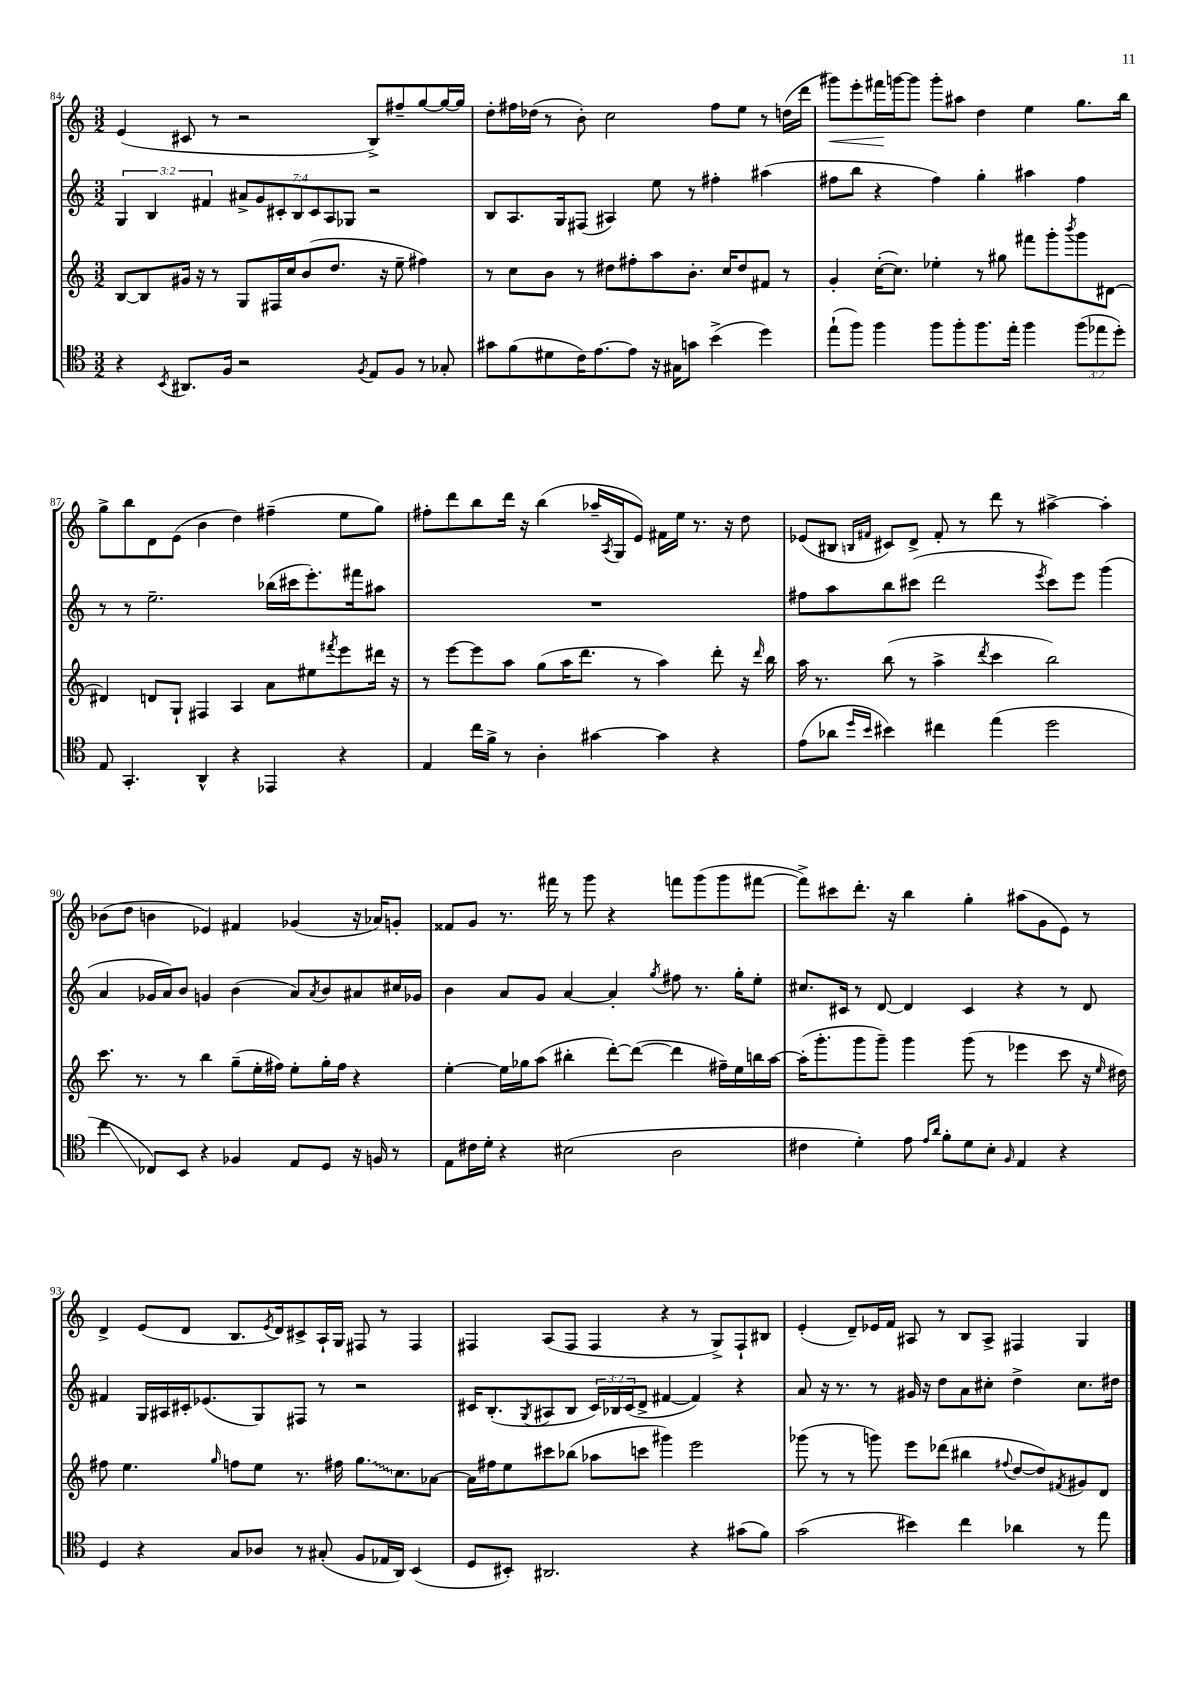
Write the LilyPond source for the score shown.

<<
\new StaffGroup <<
\new Staff = "s0" {
    \clef treble \key c \major \numericTimeSignature \time 3/2
    e'4( cis'8 r8 r2 b8->) fis''8-- g''8~ g''16~ g''16 |
    d''8-. fis''16 des''16( r8 b'8-.) c''2 fis''8 e''8 r8 d''16( d'''16 |
    gis'''8\<) e'''8-. fis'''16\! g'''16~ g'''8 g'''8-. ais''8 d''4 e''4 g''8. b''16 |
    g''8-> b''8 d'8 e'8( b'4 d''4) fis''4--( e''8 g''8) |
    fis''8-. d'''8 b''8 d'''16 r16 b''4( aes''16-- \acciaccatura { a8 } g16 e'8) fis'16 e''16 r8. r16 d''8 |
    ees'8( bis8 \grace { b16 fis'16 } cis'8) d'8-> fis'8-. r8 d'''8 r8 ais''4~-> ais''4-. |
    bes'8( d''8 b'4 ees'4) fis'4 ges'4( r16 aes'16) g'8-. |
    fisis'8 g'8 r8. fis'''16 r8 g'''8 r4 f'''8 g'''8( g'''8 fis'''8~ |
    fis'''8->) cis'''8 d'''8.-. r16 b''4 g''4-. ais''8( g'8 e'8) r8 |
    d'4-> e'8( d'8 b8. \acciaccatura { e'8 } d'16) cis'8-> a16-! g16 fis8 r8 fis4 |
    fis4 a8( fis8 fis4 r4 r8 g8->) fis8-! bis8 |
    e'4-.( d'8--) ees'16 f'16 ais8 r8 b8 ais8-> fis4 g4 \bar "|." |
}
\new Staff = "s1" {
    \clef treble \key c \major \numericTimeSignature \time 3/2 \override Staff.TupletNumber.text = #tuplet-number::calc-fraction-text
    \tuplet 3/2 { g4 b4 fis'4 } \tuplet 7/4 { ais'8-> g'8 cis'8-. b8 cis'8 a8 ges8 } r2 |
    b8 a8. g16 fis8( ais4) e''8 r8 fis''4-. ais''4( |
    fis''8 b''8 r4 fis''4) g''4-. ais''4 fis''4 |
    r8 r8 e''2.-- bes''16( cis'''16 e'''8.-.) fis'''16 ais''8 |
    R1. |
    fis''8 a''8 b''8 cis'''8( d'''2 \acciaccatura { e'''8 } cis'''8) e'''8 g'''4( |
    a'4 ges'16 a'16) b'8 g'4 b'4( a'8) \acciaccatura { a'8 } b'8 ais'8 cis''16 ges'16 |
    b'4 a'8 g'8 a'4~ a'4-. \acciaccatura { g''8 } fis''8 r8. g''16-. e''8-. |
    cis''8. cis'16 r8 d'8~ d'4 cis'4 r4 r8 d'8 |
    fis'4 g16 ais16 cis'16-. ees'8.( g8) fis8 r8 r2 |
    cis'16 b8.-.( \acciaccatura { g8 } ais8 b8 \tuplet 3/2 { cis'16) bes16 cis'16( } d'8-> fis'4~ fis'4) r4 |
    a'8 r16 r8. r8 gis'16 r16 d''8 a'8 cis''8-. d''4-> cis''8. dis''16 \bar "|." |
}
\new Staff = "s2" {
    \clef treble \key c \major \numericTimeSignature \time 3/2
    b8~ b8 gis'16 r16 r8 g8 fis16 c''16 b'8( d''8. r16 e''8-- fis''4) |
    r8 c''8 b'8 r8 dis''8 fis''8-. a''8 b'8.-. c''16 dis''8 fis'8 r8 |
    g'4-. c''16~-.( c''8.) ees''4-. r8 gis''8 fis'''8 g'''8-. \acciaccatura { b'''8 } g'''8 dis'8~ |
    dis'4 d'8 g8-! fis4 a4 a'8 eis''8 \acciaccatura { fis'''8 } e'''8 dis'''16 r16 |
    r8 e'''8~ e'''8 a''8 g''8( a''16 d'''8. r8 a''4) d'''8-. r16 \grace { d'''16 } b''16 |
    a''16 r8. b''8( r8 a''4-> \acciaccatura { d'''8 } c'''4 b''2) |
    c'''8. r8. r8 b''4 g''8--( e''16-. fis''16) e''8-. g''16-. fis''16 r4 |
    e''4~-. e''16 ges''16 a''8( bis''4-. d'''8~-.) d'''8~( d'''4 fis''16--) e''16 b''16 a''16~ |
    a''16-.( g'''8.-. g'''8 g'''8--) g'''4 g'''8( r8 ees'''4 c'''8 r16 \grace { e''16 } dis''16) |
    fis''8 e''4. \grace { g''16 } f''8 e''8 r8. fis''16 \once \override Glissando.style = #'zigzag g''8.\glissando c''8. aes'8~ |
    aes'16 fis''16 e''8 cis'''8 bes''8( aes''8 c'''8 gis'''4) e'''2 |
    ges'''8( r8 r8 g'''8) e'''8 des'''8( bis''4 \appoggiatura { fis''8 } d''8~ d''8) \acciaccatura { fis'8 } gis'8 d'8 \bar "|." |
}
\new Staff = "s3" {
    \clef tenor \key c \major \numericTimeSignature \time 3/2 \override Staff.TupletNumber.text = #tuplet-number::calc-fraction-text
    r4 \acciaccatura { b,8 } ais,8. f16 r2 \acciaccatura { f8 } e8 f8 r8 ges8-. |
    gis'8 f'8( dis'8 c'16) e'8.~ e'8 r16 gis16 g'8 b'4->( d''4) |
    e''8-!( f''8) f''4 f''8 f''8-. f''8. e''16-. f''4 \tuplet 3/2 { f''8( ees''8 d''8-.) } |
    e8 g,4.-. a,4-^ r4 ees,4 r4 |
    e4 c''16 f'16-> r8 a4-. gis'4~ gis'4 r4 |
    e'8( aes'8 \grace { d''16 b'16 } bis'4) cis''4 e''4( d''2 |
    c''4\glissando ces8) b,8 r4 fes4 e8 d8 r16 f16 r8 |
    e8 cis'16 d'16-. r4 bis2( a2 |
    cis'4 d'4-.) e'8 \grace { e'16 a'16 } f'8-. d'8 b8-. \grace { f16 } e4 r4 |
    d4 r4 g8 aes8 r8 gis8-.( f8 ees16 a,16) b,4( |
    d8 bis,8-.) ais,2. r4 gis'8( f'8) |
    g'2( bis'4) c''4 aes'4 r8 e''8 \bar "|." |
}
>>
>>
\layout { \context { \Score currentBarNumber = #84 } }
